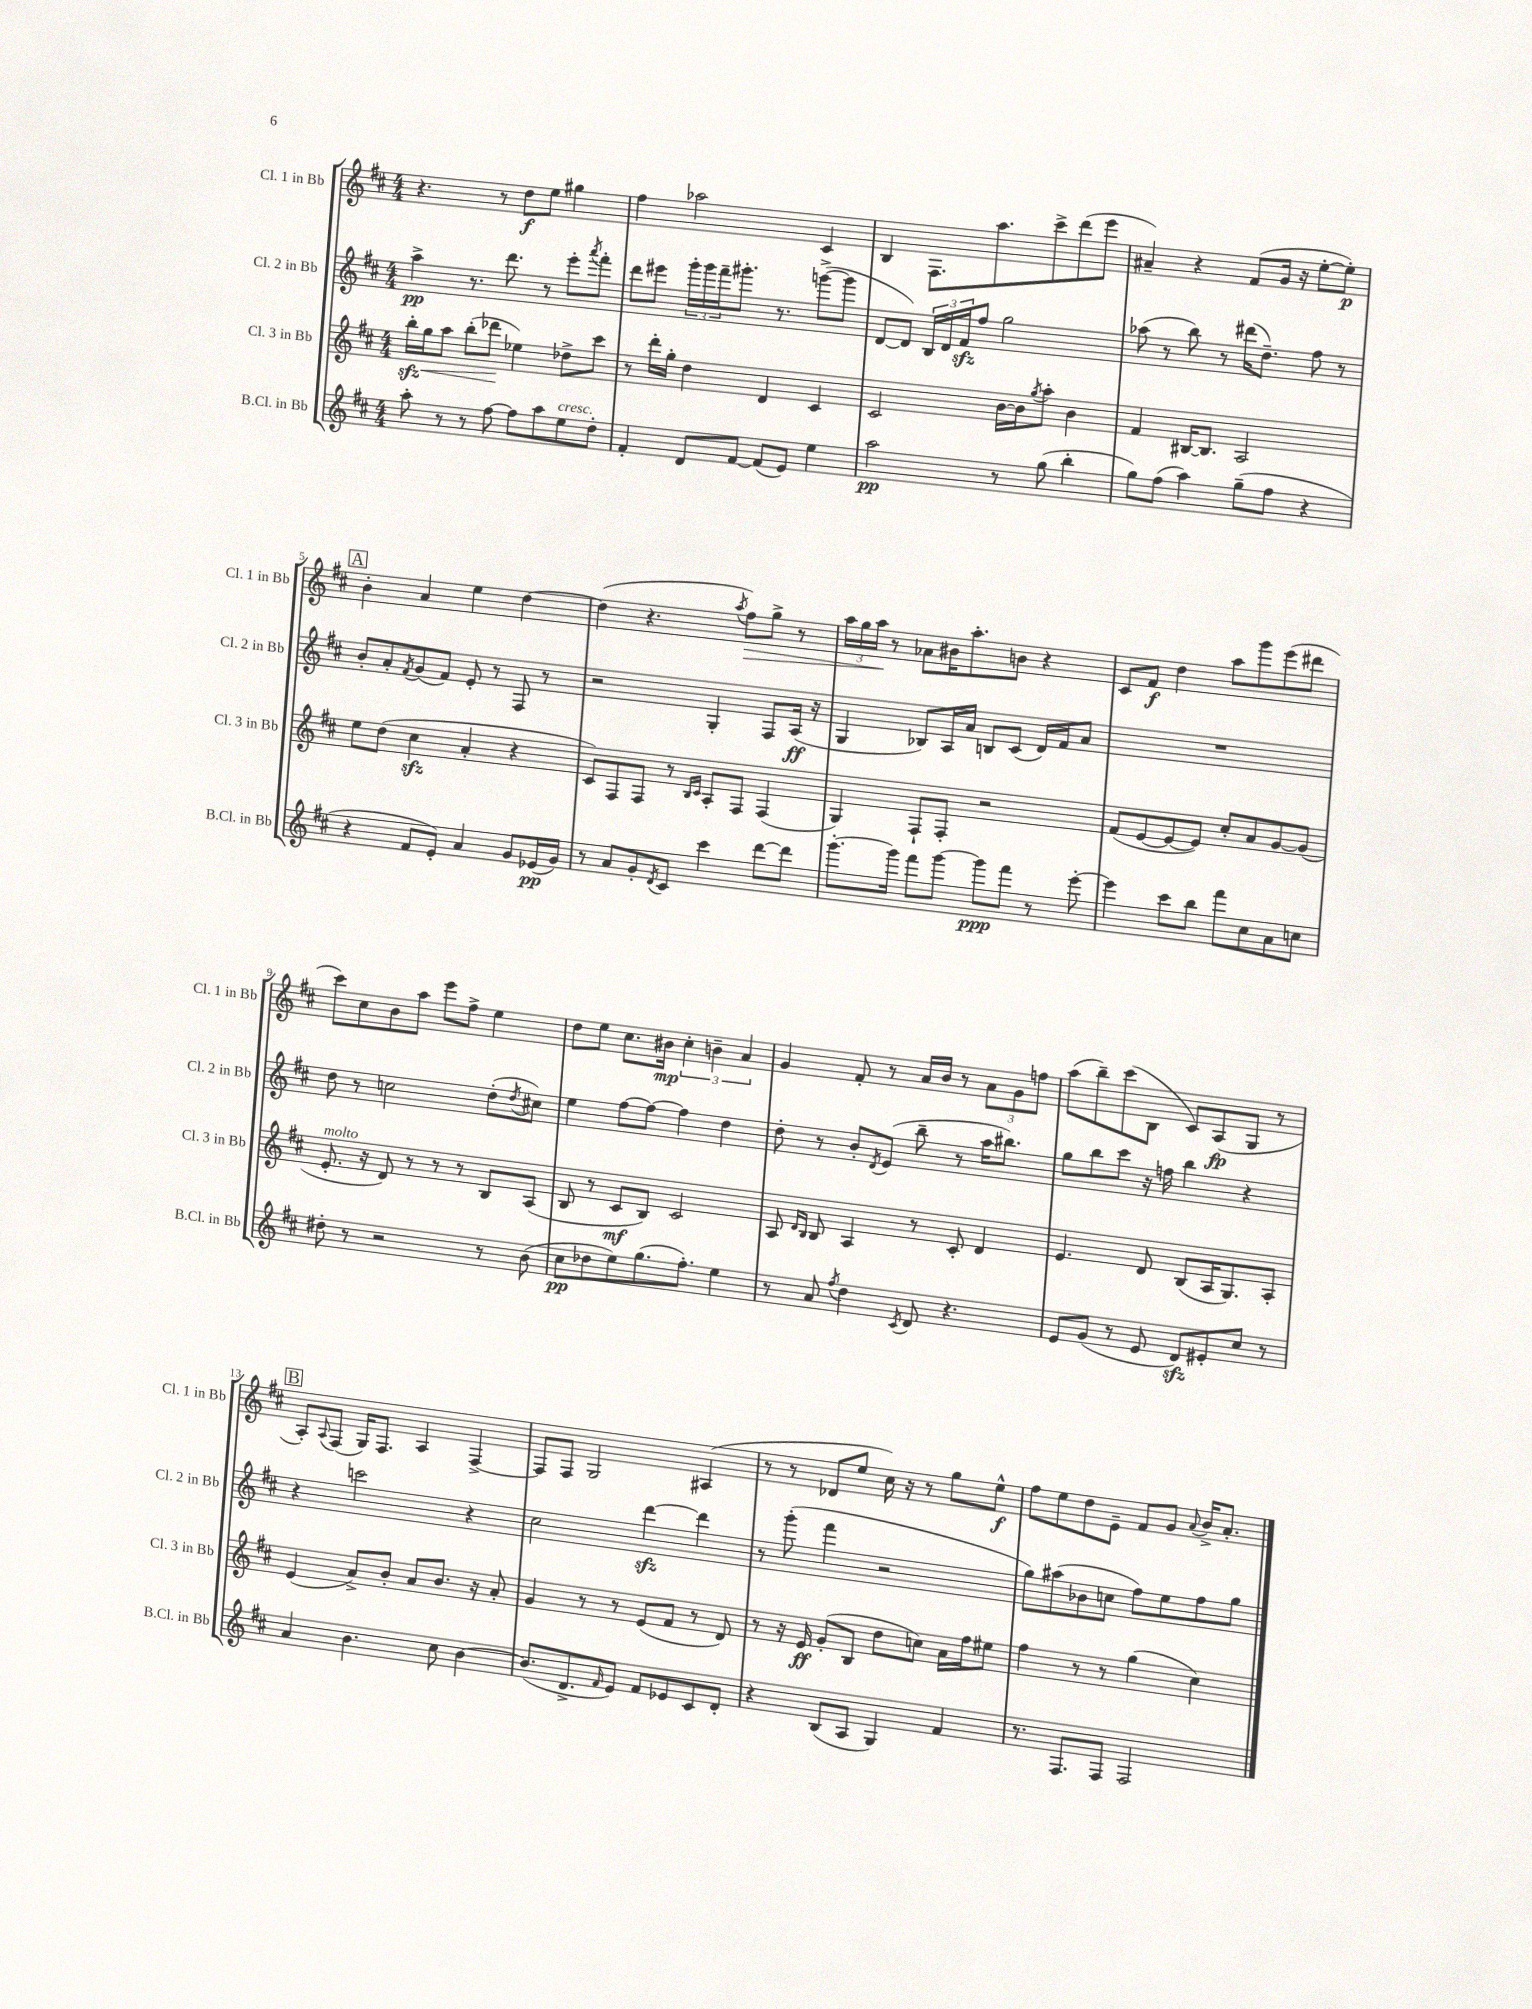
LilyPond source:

<<
\new StaffGroup <<
\new Staff = "s0" \with { instrumentName = "Cl. 1 in Bb" shortInstrumentName = "Cl. 1 in Bb" } {
    \clef treble \key d \major \numericTimeSignature \time 4/4
    r4. r8 d''8\f e''8 gis''4 |
    fis''4 aes''2 cis'4 |
    b4 fis8. a''8. cis'''8-> d'''8( e'''8 |
    ais'4--) r4 fis'8( g'16 r16 e''8~-. e''8-.\p) |
    \mark \markup { \box "A" } b'4-. a'4 e''4 d''4~ |
    d''4( r4. \acciaccatura { a''8 } fis''8\>) g''8-> r8 |
    \tuplet 3/2 { a''16 g''16 a''16\! } r8 aes'8 bis'16 a''8.-. b'8 r4 |
    cis'8 fis'8\f d''4 a''8 g'''8 e'''8( dis'''8 |
    cis'''8) cis''8 b'8 a''8 e'''8 fis''8-> e''4 |
    d''8 e''8 cis''8. bis'16\mp \tuplet 3/2 { cis''4-. b'4-- a'4 } |
    g'4 fis'8-. r8 a'16 b'16 r8 \tuplet 3/2 { a'8 g'8 f''8 } |
    a''8( b''8--) cis'''8( b8 cis'8) a8\fp( g8 r8 |
    \mark \markup { \box "B" } a8-.) \appoggiatura { a8 } fis8( g16) fis8. a4 fis4~-> |
    fis8 fis8 g2 ais4( |
    r8 r8 des'8 e''8 cis''16) r16 r8 g''8 e''8-^\f |
    fis''8 e''8 d''8 e'8-- fis'8 g'8 \appoggiatura { a'8 } b'16-> a'8.-. \bar "|." |
}
\new Staff = "s1" \with { instrumentName = "Cl. 2 in Bb" shortInstrumentName = "Cl. 2 in Bb" } {
    \clef treble \key d \major \numericTimeSignature \time 4/4
    a''4->\pp r8. d'''8. r8 e'''8-. \acciaccatura { a'''8 } fis'''8-. |
    d'''8 eis'''8 \tuplet 3/2 { g'''16-. g'''16 fis'''16-- } gis'''8.-. r8. g'''8~->( g'''8 |
    d'8~ d'8) \tuplet 3/2 { b16 d'16 fis'16\sfz } fis''8 g''2 |
    aes''8( r8 b''8) r8 dis'''16( d''8.--) fis''8 r8 |
    \mark \markup { \box "A" } b'8-. a'8-. \acciaccatura { fis'8 } g'8( fis'8) e'8-. r8 fis8 r8 |
    r2 g4-. fis8 a16\ff( r16 |
    g4 bes8) a16 a'16 b8 cis'8( d'16) fis'16 a'8 |
    R1 |
    d''8 r8 c''2 d''8-.( \acciaccatura { d''8 } cis''8) |
    e''4 fis''8~ fis''8~ fis''4 d''4 |
    d''8-. r8 b'8-. \acciaccatura { d'8 } e'8( b''8-- r8 a''16 bis''8.) |
    g''8 b''8 cis'''8 r16 f''16 b''4 r4 |
    \mark \markup { \box "B" } r4 c'''2 r4 |
    cis''2 d'''4~\sfz d'''4 |
    r8 g'''8-.( fis'''4 r2 |
    g''8) ais''8( bes'8 c''8 fis''8) e''8 fis''8 g''8 \bar "|." |
}
\new Staff = "s2" \with { instrumentName = "Cl. 3 in Bb" shortInstrumentName = "Cl. 3 in Bb" } {
    \clef treble \key d \major \numericTimeSignature \time 4/4
    b''16-.\sfz g''16\< a''8 b''8-.( des'''8\! ees''4) des''8-> cis'''8 |
    r8 d'''16-. g''16-. d''4 d'4 cis'4 |
    cis'2 b'16~ b'16 \acciaccatura { g''8 } a''8-. b'4 |
    fis'4 bis16~ bis8. a2 |
    \mark \markup { \box "A" } e''8 d''8( cis''4\sfz a'4-. r4 |
    cis'8) fis8 fis8 r8 \grace { b16 cis'16 } a8-. fis8 fis4( |
    g4) fis8-! fis8-. r2 |
    fis'8( e'8~ e'8~ e'8) cis''8-. a'8 g'8~ g'8( |
    e'8.-.^\markup { \italic "molto" } r16 d'8) r8 r8 r8 b8 a8( |
    b8 r8 cis'8\mf b8) cis'2 |
    a8 \grace { d'16 b16 } b8 a4 r8 cis'8-. d'4 |
    e'4. d'8 b8( a16 g8.) a8-. |
    \mark \markup { \box "B" } e'4( a'8->) b'8-. a'8 b'8. r16 a'8-. |
    g'4 r8 r8 e'8( fis'8 r8 d'8) |
    r8 r16 e'16\ff g'8-.( b8 d''8 c''8) a'16 fis''16 eis''8 |
    fis''4 r8 r8 g''4( cis''4) \bar "|." |
}
\new Staff = "s3" \with { instrumentName = "B.Cl. in Bb" shortInstrumentName = "B.Cl. in Bb" } {
    \clef treble \key d \major \numericTimeSignature \time 4/4
    a''8-. r8 r8 fis''8~ fis''8 a''8 e''8^\markup { \italic "cresc." } d''8-. |
    fis'4-. d'8 fis'8~ fis'8( e'8) e''4 |
    a''2\pp r8 g''8( b''4-. |
    g''8) fis''8( a''4) g''8--( fis''8 r4 |
    \mark \markup { \box "A" } r4 fis'8 e'8-.) a'4 g'8 ees'16\pp( g'16) |
    r8 a'8 g'8-. \acciaccatura { d'8 } cis'8 cis'''4 d'''8~ d'''8 |
    g'''8.~-. g'''16 fis'''8 g'''8~ g'''8\ppp fis'''8 r8 e'''8~-. |
    e'''4 cis'''8 b''8 fis'''8 cis''8 a'8 c''8 |
    dis''8-. r8 r2 r8 b'8( |
    cis''8\pp des''8 e''8) g''8.( fis''8.-.) e''4 |
    r8 a'8 \acciaccatura { fis''8 } d''4 \acciaccatura { cis'8 } d'8 r4. |
    e'8 g'8( r8 e'8 d'8\sfz) eis'8-. cis''8 r8 |
    \mark \markup { \box "B" } a'4 b'4. cis''8 b'4~ |
    b'8.( d'8.-> \grace { fis'16 } e'8) fis'8 ees'8 cis'8 d'8-. |
    r4 b8( a8 g4) fis'4 |
    r8. fis8. fis8 fis2 \bar "|." |
}
>>
>>
